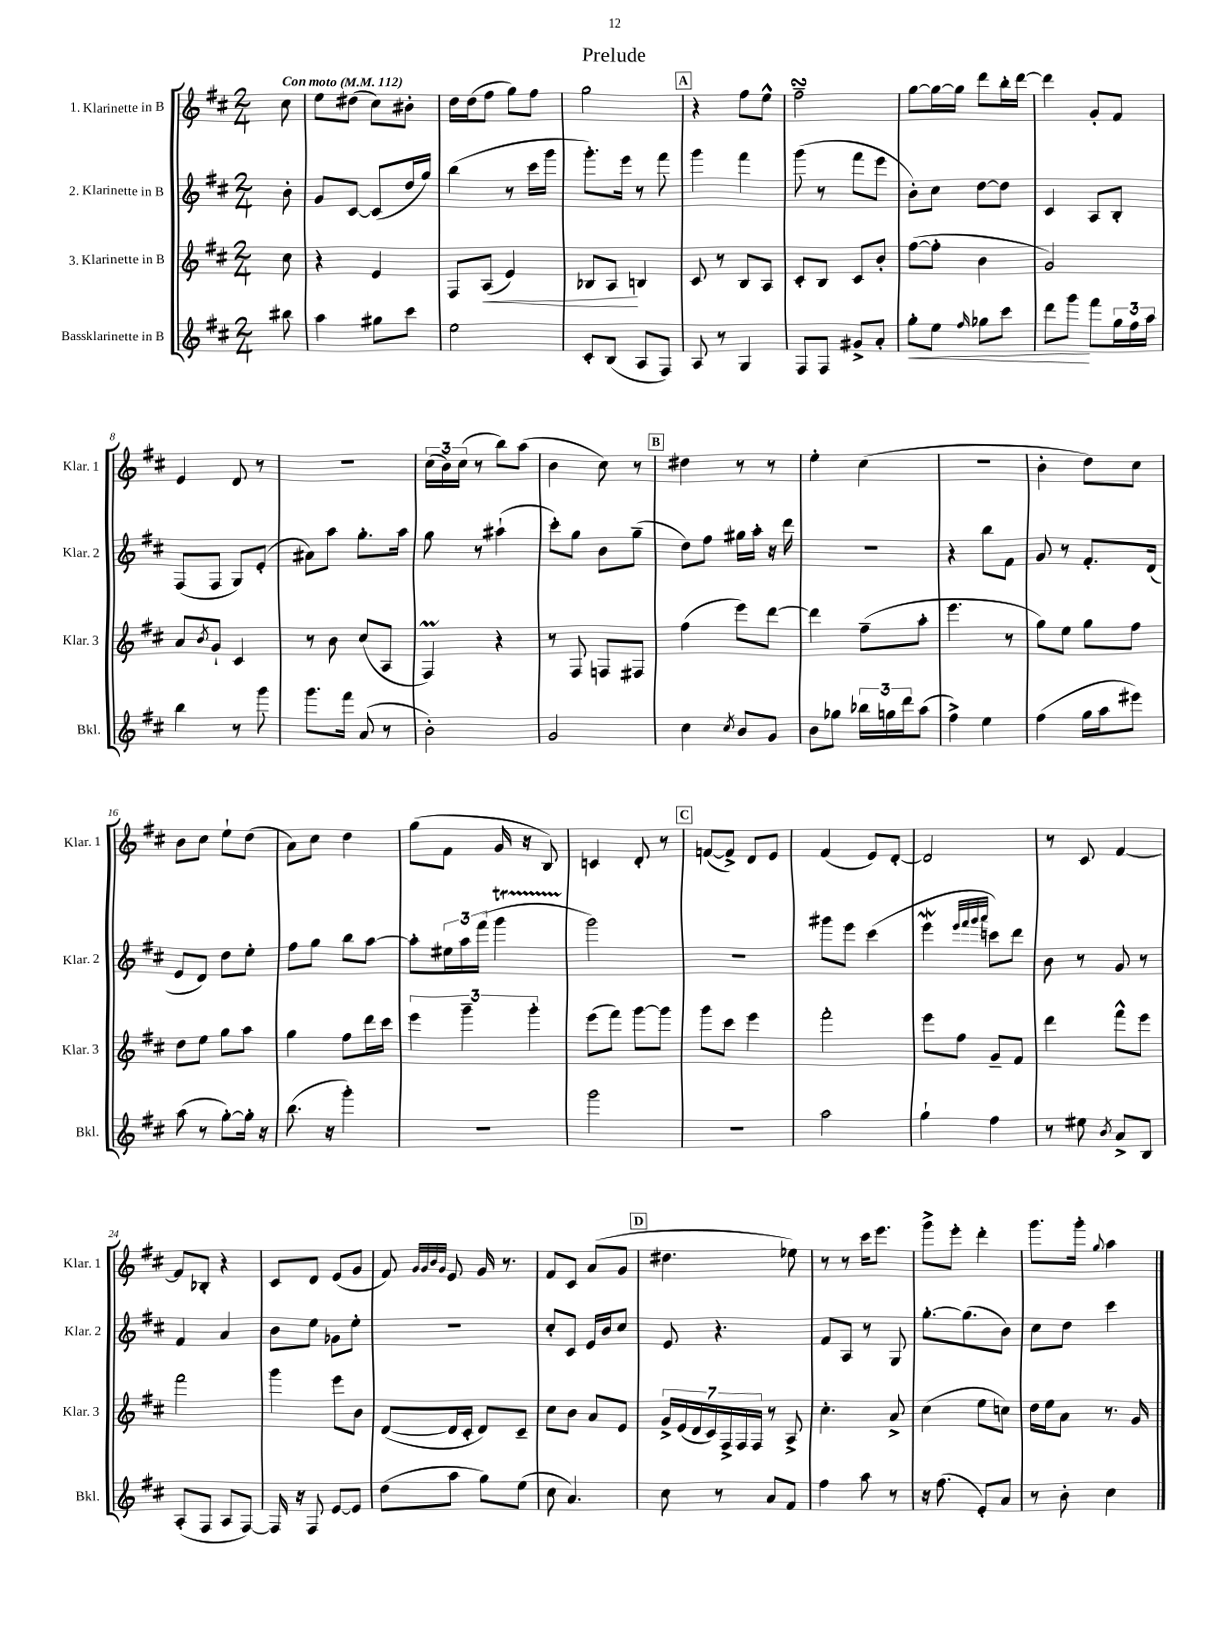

**kern	**dynam	**kern	**dynam	**kern	**kern
*part4	*part4	*part3	*part3	*part2	*part1
*staff4	*staff4	*staff3	*staff3	*staff2	*staff1
*I"Bassklarinette in B	*	*I"3. Klarinette in B	*	*I"2. Klarinette in B	*I"1. Klarinette in B
*I'Bkl.	*	*I'Klar. 3	*	*I'Klar. 2	*I'Klar. 1
*clefG2	*	*clefG2	*	*clefG2	*clefG2
*k[f#c#]	*	*k[f#c#]	*	*k[f#c#]	*k[f#c#]
*M2/4	*	*M2/4	*	*M2/4	*M2/4
*MM112	*	*MM112	*	*MM112	*MM112
=	=	=	=	=	=
!	!	!	!	!	!LO:TX:a:B:t=Con moto
8bb#X\	.	8cc#\	.	8b'\	8cc#\
=1	=1	=1	=1	=1	=1
4aa\	.	4r	.	8g/L	8ee\L
.	.	.	.	[8c#/J	(8dd#X\J
8gg#X\L	.	4e/	.	(8c#/L]	8cc#\L)
8ccc#\J	.	.	.	16dd/L	8b#X'\J
.	.	.	.	16gg/JJ)	.
=2	=2	=2	=2	=2	=2
2ee\	.	8F#/L	.	(4bb\	16dd\LL
.	.	.	.	.	(16dd\J
!	!	!	!LO:HP:b	!	!
.	.	(8A/J	<	.	8ff#\J
.	.	4e/)	.	8r	8gg\L)
.	.	.	.	16ccc#\LL	8ff#\J
.	.	.	.	16ggg\JJ	.
=3	=3	=3	=3	=3	=3
8c#'/L	.	8B-X/L	.	8.ggg'\L)	2gg\
(8B/J	.	8A/J	.	.	.
.	.	.	.	16eee\Jk	.
8A/L	.	4Bn/	[	8r	.
8F#/J)	.	.	.	8fff#\	.
!!LO:REH:place=s1:t=A
=4	=4	=4	=4	=4	=4
8A/	.	8c#/	.	4ggg\	4r
8r	.	8r	.	.	.
4G/	.	8B/L	.	4fff#\	8ff#\L
.	.	8A/J	.	.	8ee^^\J
=5	=5	=5	=5	=5	=5
8F#/L	.	8c#'/L	.	(8ggg\	2ff#sSsS~\
8F#/J	.	8B/J	.	8r	.
8g#X^/L	.	8c#/L	.	8fff#\L	.
8a'/J	.	8b'/J	.	8eee\J	.
=6	=6	=6	=6	=6	=6
!	!LO:HP:b	!	!	!	!
8gg'\L	<	([8ff#\L	.	8b'\L)	[8gg\L
8ee\J	.	8ff#'\J]	.	8cc#\J	16gg\L_
.	.	.	.	.	16gg\JJ]
16qqff#/	.	.	.	.	.
8gg-X\L	.	4b\	.	[8dd\L	8ddd\L
8ccc#\J	.	.	.	8dd\J]	16bb'\L
.	.	.	.	.	[16ddd\JJ
=7	=7	=7	=7	=7	=7
8ddd\L	.	2g/)	.	4c#/	4ddd\]
8ggg\J	.	.	.	.	.
8fff#\L	[	.	.	8A/L	8g'/L
24gg\L	.	.	.	8B'/J	8f#/J
24ff#\	.	.	.	.	.
24aa\JJ	.	.	.	.	.
!!LO:LB:g=z
=8	=8	=8	=8	=8	=8
4bb\	.	8a/L	.	(8F#/L	4e/
.	.	8qb/	.	.	.
.	.	8g`/J	.	8F#/J	.
8r	.	4c#/	.	8G/L)	8d/
8ggg\	.	.	.	(8e'/J	8r
=9	=9	=9	=9	=9	=9
8.ggg\L	.	8r	.	8a#X\L)	2r
.	.	8b\	.	8aa\J	.
16fff#\Jk	.	.	.	.	.
(8a/	.	(8cc#/L	.	8.gg'\L	.
8r	.	8A/J	.	.	.
.	.	.	.	16aa\Jk	.
=10	=10	=10	=10	=10	=10
2b'\)	.	4F#m/)	.	8gg\	(24cc#\LL
.	.	.	.	.	24b\)
.	.	.	.	.	(24cc#\JJ
.	.	.	.	8r	8r
.	.	4r	.	(4aa#X`\	8bb\L)
.	.	.	.	.	(8aa\J
=11	=11	=11	=11	=11	=11
2g/	.	8r	.	8ccc#'\L)	4b\
.	.	8F#/	.	8gg\J	.
.	.	8Fn/L	.	8b\L	8cc#\)
.	.	8F#X/J	.	(8gg~\J	8r
!!LO:REH:place=s1:t=B
=12	=12	=12	=12	=12	=12
4cc#\	.	(4ff#\	.	8dd\L)	4dd#X\
.	.	.	.	8ff#\J	.
8qcc#/	.	.	.	.	.
8b/L	.	8eee\L)	.	16gg#X\LL	8r
.	.	.	.	16aa'\JJ	.
8g/J	.	[8ddd\J	.	16r	8r
.	.	.	.	16ddd\	.
=13	=13	=13	=13	=13	=13
8b\L	.	4ddd\]	.	2r	4ee'\
8gg-X\J	.	.	.	.	.
24bb-X\LL	.	(8ff#~\L	.	.	(4cc#\
24ggn\	.	.	.	.	.
24ddd\J	.	.	.	.	.
(8aa\J	.	8aa'\J	.	.	.
=14	=14	=14	=14	=14	=14
4ff#^\)	.	4.eee\	.	4r	2r
4ee\	.	.	.	8bb\L	.
.	.	8r	.	8f#\J	.
=15	=15	=15	=15	=15	=15
(4ff#\	.	8gg\L)	.	8g/	4b'\
.	.	8ee\J	.	8r	.
16gg\LL	.	8gg\L	.	8.f#'/L	8dd\L)
16aa\J	.	.	.	.	.
8eee#X\J)	.	8ff#\J	.	.	8cc#\J
.	.	.	.	(16d/Jk	.
!!LO:LB:g=z
=16	=16	=16	=16	=16	=16
(8aa\	.	8dd\L	.	8e/L	8b\L
8r	.	8ee\J	.	8d/J)	8cc#\J
[8gg'\L)	.	8gg\L	.	8dd\L	8ee`\L
16gg'\Jk]	.	8aa\J	.	8ee'\J	(8dd\J
16r	.	.	.	.	.
=17	=17	=17	=17	=17	=17
(8.bb\	.	4gg\	.	8ff#\L	8a\L)
.	.	.	.	8gg\J	8cc#\J
16r	.	.	.	.	.
4ggg'\)	.	8ff#\L	.	8bb\L	4dd\
.	.	16ddd\L	.	[8aa\J	.
.	.	16ccc#\JJ	.	.	.
=18	=18	=18	=18	=18	=18
2r	.	6eee\	.	8aa'\L]	(8gg\L
.	.	.	.	24ee#X\L	8f#\J
.	.	6ggg~\	.	24aa\	.
.	.	.	.	(24fff#\JJ	.
.	.	.	.	4gggT\	16g/
.	.	.	.	.	16r
.	.	6ggg'\	.	.	.
.	.	.	.	.	8B/)
=19	=19	=19	=19	=19	=19
2ggg\	.	(8eee\L	.	2ggg\)	4cn/
.	.	8fff#\J)	.	.	.
.	.	[8ggg\L	.	.	8d'/
.	.	8ggg\J]	.	.	8r
!!LO:REH:place=s1:t=C
=20	=20	=20	=20	=20	=20
2r	.	8ggg\L	.	2r	([8fn/L
.	.	8ccc#\J	.	.	8f^/J])
.	.	4eee\	.	.	8d/L
.	.	.	.	.	8e/J
=21	=21	=21	=21	=21	=21
2aa\	.	2fff#'\	.	8ggg#X\L	(4f#/
.	.	.	.	8eee\J	.
.	.	.	.	(4ccc#\	8e/L)
.	.	.	.	.	[8d'/J
=22	=22	=22	=22	=22	=22
4gg`\	.	8eee\L	.	4eeeW\	2d/]
.	.	8ff#\J	.	.	.
.	.	.	.	32qqeee/LLL	.
.	.	.	.	32qqfff#/	.
.	.	.	.	32qqggg/	.
.	.	.	.	32qqaaa/JJJ	.
4ff#\	.	8g~/L	.	8cccn\L)	.
.	.	8f#/J	.	8ddd\J	.
=23	=23	=23	=23	=23	=23
8r	.	4ddd\	.	8b\	8r
8ee#X\	.	.	.	8r	8c#/
8qb/	.	.	.	.	.
8a^/L	.	8fff#^^\L	.	8g/	[4f#/
8B/J	.	8eee\J	.	8r	.
!!LO:LB:g=z
=24	=24	=24	=24	=24	=24
(8A'/L	.	2fff#\	.	4f#/	8f#/L]
8F#/J	.	.	.	.	8B-X'/J
8A/L	.	.	.	4a/	4r
[8F#/J)	.	.	.	.	.
=25	=25	=25	=25	=25	=25
16F#/]	.	4ggg\	.	8b\L	8c#/L
16r	.	.	.	.	.
8F#/	.	.	.	8ee\J	8d/J
[8e/L	.	8eee\L	.	8g-X\L	(8e/L
8e/J]	.	8b\J	.	8ee'\J	8g/J
=26	=26	=26	=26	=26	=26
(8dd\L	.	([8d/L	.	2r	8f#/)
.	.	.	.	.	32qqg/LLL
.	.	.	.	.	32qqg/
.	.	.	.	.	32qqb/
.	.	.	.	.	32qqg/JJJ
8aa\J	.	16d/L]	.	.	8e/
.	.	16c#'/JJ	.	.	.
8gg\L)	.	8d/L)	.	.	16g/
.	.	.	.	.	8.r
(8ee\J	.	8c#~/J	.	.	.
=27	=27	=27	=27	=27	=27
8cc#\	.	8cc#\L	.	8cc#'/L	8f#/L
4.a/)	.	8b\J	.	8c#/J	8c#/J
.	.	8a/L	.	16e/LL	(8a/L
.	.	.	.	16b/J	.
.	.	8e/J	.	8cc#/J	8g/J
!!LO:REH:place=s1:t=D
=28	=28	=28	=28	=28	=28
8cc#\	.	28g^/LL	.	8e/	4.dd#X\
.	.	(28e/	.	.	.
.	.	28d/	.	.	.
.	.	28c#/)	.	.	.
8r	.	.	.	4.r	.
.	.	28F#^/	.	.	.
.	.	28F#/	.	.	.
.	.	28F#/JJ	.	.	.
8a/L	.	8r	.	.	.
8f#/J	.	8A^/	.	.	8ee-X\)
=29	=29	=29	=29	=29	=29
4ff#\	.	4.cc#'\	.	8f#/L	8r
.	.	.	.	8A/J	8r
8aa\	.	.	.	8r	16ccc#\KL
.	.	.	.	.	8.eee\J
8r	.	8a^/	.	8G/	.
=30	=30	=30	=30	=30	=30
16r	.	(4cc#\	.	[8.gg'\L	8ggg^\L
(8.ff#\	.	.	.	.	.
.	.	.	.	.	8eee'\J
.	.	.	.	(8.gg\]	.
8e'/L)	.	8ee\L	.	.	4ddd'\
8a/J	.	8ccn\J)	.	8b\J)	.
=31	=31	=31	=31	=31	=31
8r	.	16dd\LL	.	8cc#\L	8.ggg\L
.	.	16ee\J	.	.	.
8b'\	.	8a\J	.	8dd\J	.
.	.	.	.	.	16ggg'\Jk
.	.	.	.	.	8qqgg/
4cc#\	.	8.r	.	4ccc#\	4aa\
.	.	16g/	.	.	.
==	==	==	==	==	==
*-	*-	*-	*-	*-	*-
